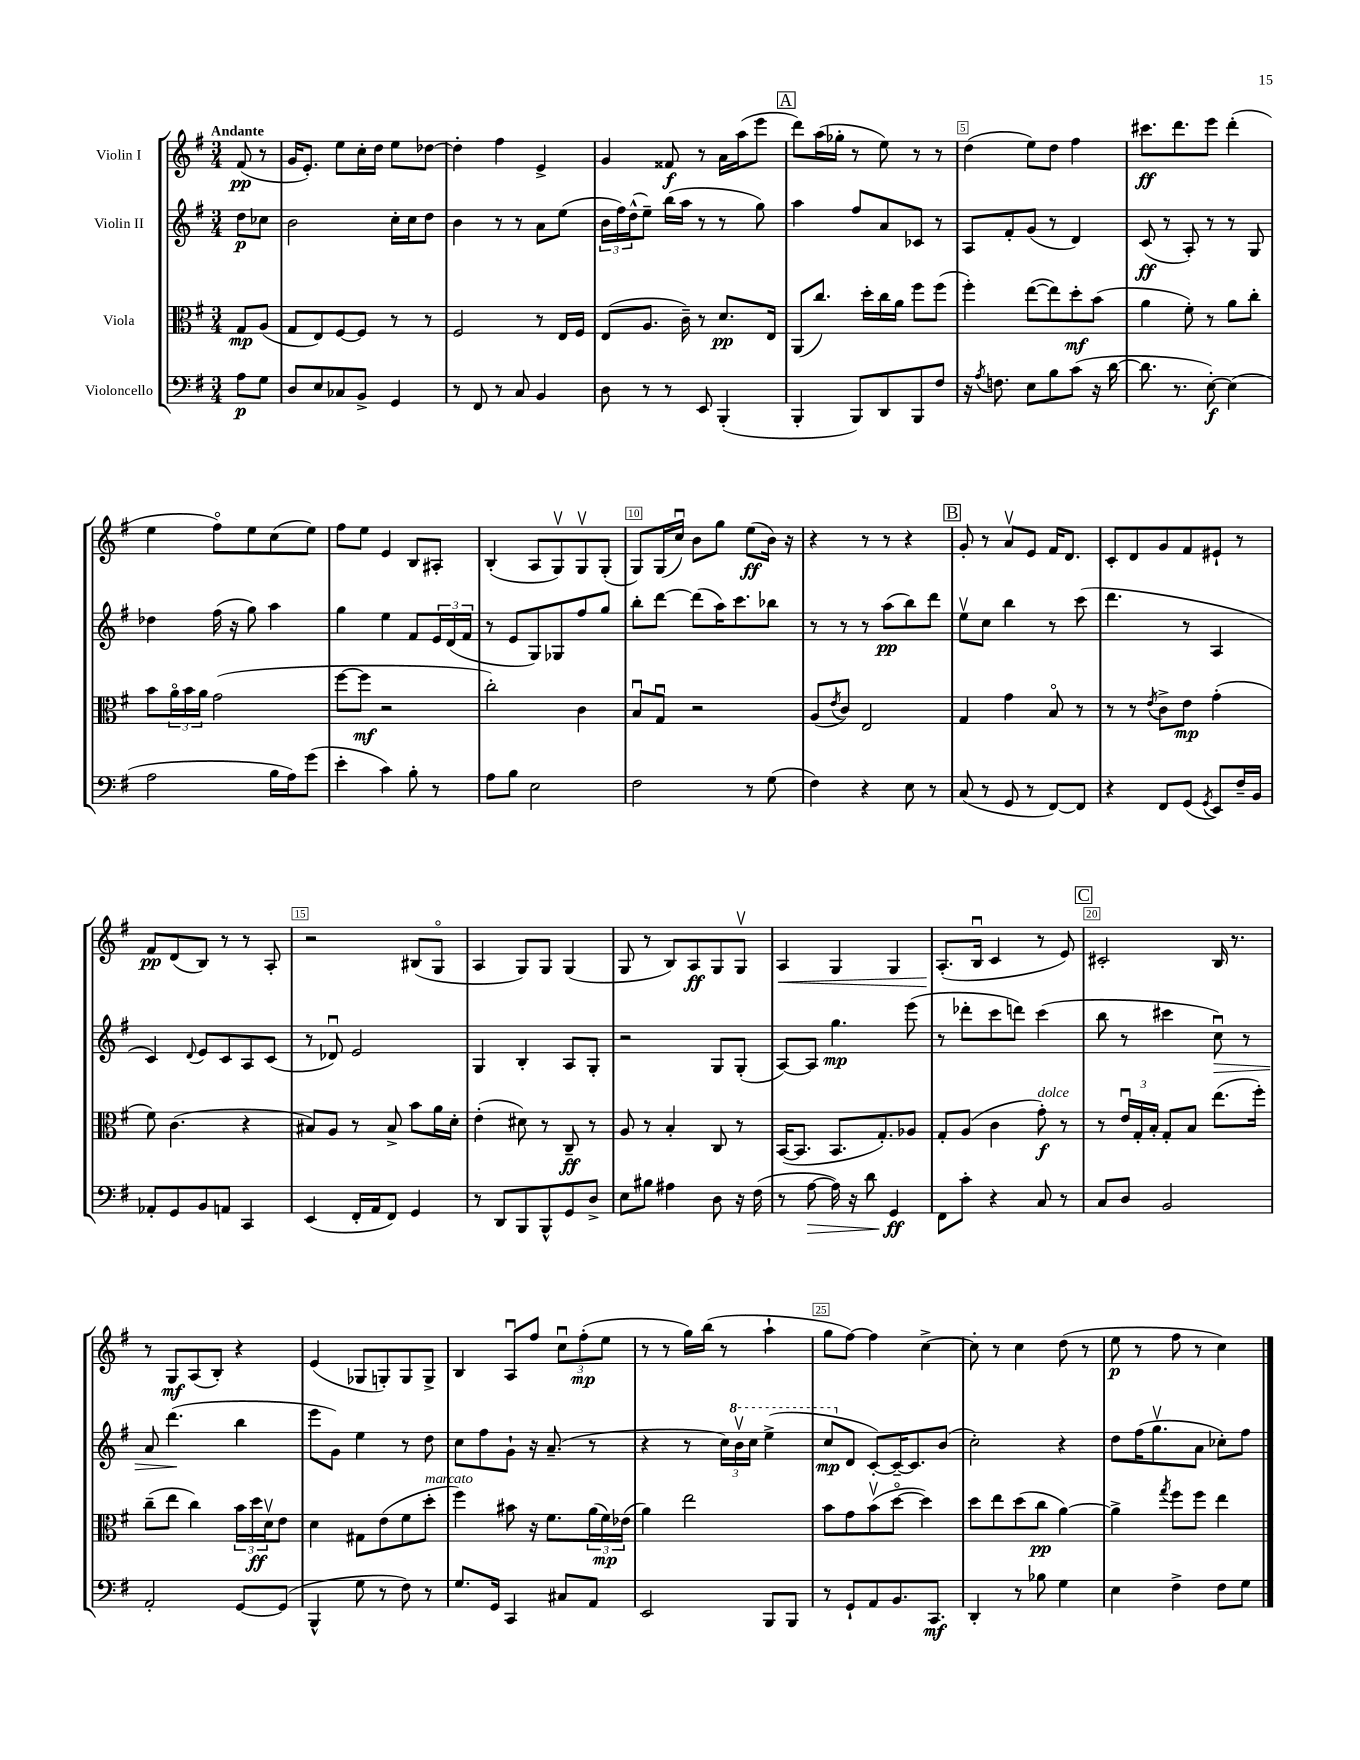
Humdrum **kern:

**kern	**kern	**kern	**kern
*staff4	*staff3	*staff2	*staff1
*clefF4	*clefC3	*clefG2	*clefG2
*k[f#]	*k[f#]	*k[f#]	*k[f#]
*M3/4	*M3/4	*M3/4	*M3/4
8A	8G	8dd	(8f#
8G	(8A	8cc-	8r
=	=	=	=
8D	8G	2b	16g
.	.	.	8.e')
8E	8E)	.	.
8C-	[8F#	.	8ee
8BB^	8F#]	.	16cc'
.	.	.	16dd
4GG	8r	16cc'	8ee
.	.	16cc	.
.	8r	8dd	[8dd-
=	=	=	=
8r	2F#	4b	4dd-']
8FF#	.	.	.
8r	.	8r	4ff#
8C	.	8r	.
4BB	8r	8a	4e^
.	16E	(8ee	.
.	16F#	.	.
=	=	=	=
8D	(8E	24b	4g
.	.	24ff#)	.
.	.	(24dd^^	.
8r	8.A	8ee~)	.
8r	.	(16bb	8f##
.	16c~)	16aa	.
8EE	8r	8r	8r
(4BBB'	8.d	8r	16a
.	.	.	(16aa
.	.	8gg)	8eee
.	16E	.	.
=	=	=	=
4BBB'	(8AA	4aa	8ddd)
.	8.cc)	.	(16aa
.	.	.	16gg-'
8BBB)	.	8ff#	8r
.	16dd'	.	.
8DD	16cc	8a	8ee)
.	16a	.	.
8BBB	8ff#	8c-	8r
8F#	(8ff#	8r	8r
=	=	=	=
16r	4ff#')	8A	(4dd
8qA	.	.	.
8.F	.	.	.
.	.	8f#'	.
8E	([8ee	(8g	8ee)
8B	8ee])	8r	8dd
(8c	8dd'	4d)	4ff#
16r	(8b	.	.
[16d	.	.	.
=	=	=	=
8.d]	4a	(8c	8.ccc#
.	.	8r	.
8.r	.	.	8.ddd
.	8f#')	8A')	.
[8E')	8r	8r	8eee
(4E]	8a	8r	(4ddd'
.	8cc'	8G	.
=	=	=	=
2A	8b	4dd-	4ee
.	24ao	.	.
.	24b	.	.
.	24a	.	.
.	(2g	(16ff#	8ff#o)
.	.	16r	.
.	.	8gg)	8ee
16B	.	4aa	(8cc
16A)	.	.	.
(8g	.	.	8ee)
=	=	=	=
4e'	[8ff#	4gg	8ff#
.	8ff#]	.	8ee
4c)	2r	4ee	4e
8B'	.	8f#	8B
8r	.	24e	8A#'
.	.	(24d	.
.	.	24f#	.
=	=	=	=
8A	2cc')	8r	(4B'
8B	.	8e	.
2E	.	8G)	8A
.	.	8G-	8Gv)
.	4c	8ff#	8Gv
.	.	8gg	(8G'
=	=	=	=
2F#	8Bu	8bb'	8G)
.	8Gu	[8ddd	(16G
.	.	.	16ccu)
.	2r	(8ddd]	8b
.	.	16aa)	8gg
.	.	8.ccc	.
8r	.	.	(8ee
(8G	.	8bb-	16b)
.	.	.	16r
=	=	=	=
4F#)	(8A	8r	4r
.	8qe	.	.
.	8c)	8r	.
4r	2E	8r	8r
.	.	(8aa	8r
8E	.	8bb)	4r
8r	.	8ddd	.
=	=	=	=
(8C	4G	8eev	8g'
8r	.	8cc	8r
8GG	4g	4bb	8av
8r	.	.	8e
[8FF#)	8Bo	8r	16f#
.	.	.	8.d
8FF#]	8r	(8ccc	.
=	=	=	=
4r	8r	4.ddd	8c'
.	8r	.	8d
.	8qe	.	.
8FF#	8c^	.	8g
(8GG	8e	8r	8f#
8qGG	.	.	.
8EE)	(4g'	4A	8e#`
16F#~	.	.	8r
16BB	.	.	.
=	=	=	=
8AA-'	8f#)	4c)	8f#
8GG	(4.c	.	(8d
.	.	8qqd	.
8BB	.	8e	8B)
8AA	.	8c	8r
4CC	4r	8A	8r
.	.	(8c	8A'
=	=	=	=
(4EE	8B#)	8r	2r
.	8A	8d-u)	.
16FF#'	8r	2e	.
16AA	.	.	.
8FF#)	8B#^	.	.
4GG	8b	.	(8B#
.	16a	.	8Go
.	16d'	.	.
=	=	=	=
8r	(4e'	4G	4A
8DD	.	.	.
8BBB	8d#)	4B'	8G)
8BBB^^	8r	.	8G
8GG	8C~	8A	(4G
8D^	8r	8G'	.
=	=	=	=
8E	8A	2r	8G
8B#	8r	.	8r
4A#	4B'	.	8B)
.	.	.	8A
8D	8C	8G	8G
16r	8r	(8G'	8Gv
(16F#	.	.	.
=	=	=	=
8r	([16BB	[8A)	4A
.	8.BB]	.	.
[8A	.	8A]	.
16A])	8.BB	4.gg	4G
16r	.	.	.
8d	.	.	.
.	8.G')	.	.
4GG	.	.	4G
.	8A-	(8eee	.
=	=	=	=
8FF#	8G'	8r	(8.A'
8c'	(8A	8ddd-'	.
.	.	.	16Bu
4r	4c	8ccc	4c
.	.	8ddd)	.
8C	8g')	(4ccc	8r
8r	8r	.	8e)
=	=	=	=
8C	8r	8bb	2c#'
8D	24eu	8r	.
.	24G'	.	.
.	24B'	.	.
2BB	8G'	4ccc#	.
.	8B	.	.
.	(8.ee	8ccu)	16B
.	.	.	8.r
.	.	8r	.
.	16ff#')	.	.
=	=	=	=
2AA'	(8cc~	8a	8r
.	8ee	(4.ddd	8G
.	4cc)	.	(8A
.	.	.	8B')
[8GG	24b	4bb	4r
.	24dd	.	.
.	24dv	.	.
(8GG]	8e	.	.
=	=	=	=
4BBB^^	4d	8eee	(4e
.	.	8g)	.
8G	8G#	4ee	8G-
8r	(8e	.	8G')
8F#)	8f#	8r	8G
8r	8dd'	8dd	8G^
=	=	=	=
8.G	4ff#)	8cc	4B
.	.	8ff#	.
16GG	.	.	.
4CC	8b#	8g`	8Au
.	16r	16r	8ff#
.	8.f#	(8.a~	.
8C#	.	.	12ccu
.	.	.	(12ff#'
8AA	(24a	8r	.
.	24f#)	.	12ee
.	(24e-	.	.
=	=	=	=
2EE	4a)	4r	8r
.	.	.	8r
.	2ee	8r	16gg)
.	.	.	(16bb
.	.	24cc)	8r
.	.	24bbv	.
.	.	24ccc	.
8BBB	.	(4eee^	4aa`
8BBB	.	.	.
=	=	=	=
8r	8b	8ccc	8gg
8GG`	8g	8d	[8ff#)
8AA	(8bv	[8c')	4ff#]
8.BB	[8ddo	16c~_	.
.	.	8.c]	.
.	4dd])	.	[4cc^
8.CC	.	.	.
.	.	(8b	.
=	=	=	=
4DD'	8dd	2cc')	8cc']
.	8ee	.	8r
8r	(8dd	.	4cc
8B-	8cc	.	.
4G	[4a)	4r	(8dd
.	.	.	8r
=	=	=	=
4E	4a^]	8dd	8ee
.	.	(16ff#	8r
.	.	8.ggv	.
.	8qgg	.	.
4F#^	8ff#	.	8ff#
.	8ff#	8a	8r
8F#	4ee	8cc-')	4cc)
8G	.	8ff#	.
==	==	==	==
*-	*-	*-	*-
